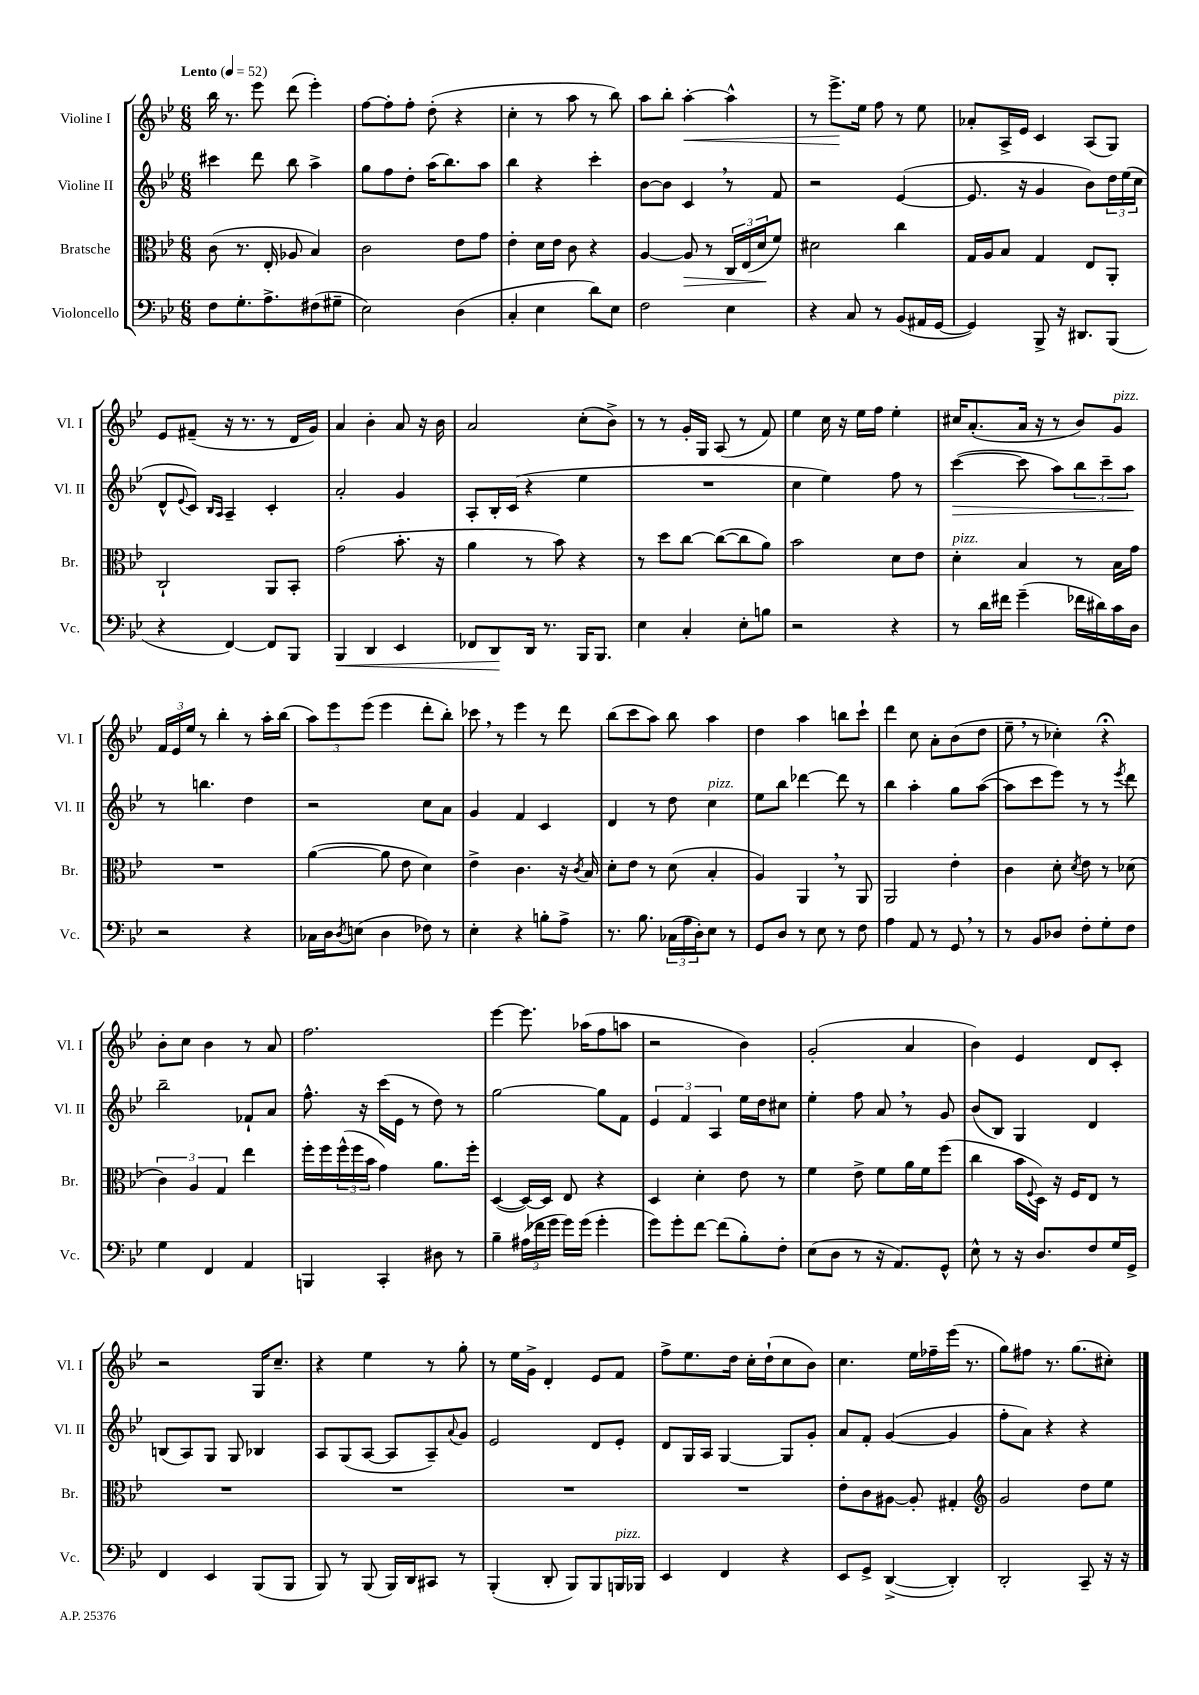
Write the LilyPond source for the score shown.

<<
\new StaffGroup <<
\new Staff = "s0" \with { instrumentName = "Violine I" shortInstrumentName = "Vl. I" } {
    \clef treble \key bes \major \numericTimeSignature \time 6/8 \tempo "Lento" 4 = 52
    bes''16 r8. ees'''8 d'''8( ees'''4-.) |
    f''8~ f''8-. f''8-. d''8-.( r4 |
    c''4-. r8 a''8 r8 bes''8) |
    a''8 bes''8-. a''4~-.\< a''4-^ |
    r8 ees'''8.->\! ees''16 f''8 r8 ees''8 |
    aes'8-. a16-> ees'16 c'4 a8( g8) |
    ees'8 fis'8--( r16 r8. r8 d'16 g'16) |
    a'4 bes'4-. a'8 r16 bes'16 |
    a'2 c''8-.( bes'8->) |
    r8 r8 g'16-. g16 a8( r8 f'8) |
    ees''4 c''16 r16 ees''16 f''16 ees''4-. |
    cis''16 a'8.-.( a'16 r16 r8 bes'8) g'8^\markup { \italic "pizz." } |
    \tuplet 3/2 { f'16 ees'16 ees''16 } r8 bes''4-. r8 a''16-. bes''16( |
    \tuplet 3/2 { a''8) ees'''8 ees'''8( } ees'''4 d'''8-. bes''8-.) |
    ces'''8 \breathe r8 ees'''4 r8 d'''8 |
    bes''8( c'''8 a''8) bes''8 a''4 |
    d''4 a''4 b''8 c'''8-! |
    d'''4 c''8 a'8-. bes'8( d''8 |
    ees''8-- \breathe r8 ces''4-.) r4\fermata |
    bes'8-. c''8 bes'4 r8 a'8 |
    f''2. |
    ees'''4~ ees'''8. aes''16( f''8 a''8 |
    r2 bes'4) |
    g'2-.( a'4 |
    bes'4) ees'4 d'8 c'8-. |
    r2 g16 c''8.-- |
    r4 ees''4 r8 g''8-. |
    r8 ees''16 g'16-> d'4-. ees'8 f'8 |
    f''8-> ees''8. d''16 c''16-. d''16-!( c''8 bes'8) |
    c''4. ees''16 fes''16-- ees'''16( r8. |
    g''8) fis''8 r8. g''8.( cis''8-.) \bar "|." |
}
\new Staff = "s1" \with { instrumentName = "Violine II" shortInstrumentName = "Vl. II" } {
    \clef treble \key bes \major \numericTimeSignature \time 6/8
    cis'''4 d'''8 bes''8 a''4-> |
    g''8 f''8 d''8-. a''16( bes''8.) a''8 |
    bes''4 r4 c'''4-. |
    bes'8~ bes'8 c'4 \breathe r8 f'8 |
    r2 ees'4~( |
    ees'8. r16 g'4 bes'8) \tuplet 3/2 { d''16 ees''16( c''16 } |
    d'8-^ \appoggiatura { ees'8 } c'8) \grace { bes16 a16 } a4-- c'4-. |
    a'2-. g'4 |
    a8-. bes16-. c'16( r4 ees''4 |
    R2. |
    c''4 ees''4) f''8 r8 |
    c'''4~\>( c'''8 a''8) \tuplet 3/2 { bes''8 c'''8-- a''8\! } |
    r8 b''4. d''4 |
    r2 c''8 a'8 |
    g'4 f'4 c'4 |
    d'4 r8 d''8 c''4^\markup { \italic "pizz." } |
    ees''8 bes''8 des'''4~ des'''8 r8 |
    bes''4 a''4-. g''8 a''8~( |
    a''8 c'''8 ees'''8) r8 r8 \acciaccatura { ees'''8 } d'''8 |
    bes''2-- fes'8-! a'8 |
    f''8.-^ r16 c'''16( ees'16 r8 d''8) r8 |
    g''2~ g''8 f'8 |
    \tuplet 3/2 { ees'4 f'4 a4 } ees''16 d''16 cis''8 |
    ees''4-. f''8 a'8 \breathe r8 g'8 |
    bes'8( bes8) g4 d'4 |
    b8( a8) g8 g8 bes4 |
    a8 g8( a8~ a8 a8--) \appoggiatura { a'8 } g'8 |
    ees'2 d'8 ees'8-. |
    d'8 g16 a16 g4~ g8 g'8-. |
    a'8 f'8-. g'4~( g'4 |
    f''8-. a'8) r4 r4 \bar "|." |
}
\new Staff = "s2" \with { instrumentName = "Bratsche" shortInstrumentName = "Br." } {
    \clef alto \key bes \major \numericTimeSignature \time 6/8
    c'8( r8. ees16-. aes8 bes4) |
    c'2 ees'8 g'8 |
    ees'4-. d'16 ees'16 c'8 r4 |
    a4~ a8\> r8 \tuplet 3/2 { c16 ees16( d'16\! } f'8) |
    dis'2 c''4 |
    g16 a16 bes8 g4 ees8 a,8-. |
    c2-! a,8 bes,8-. |
    g'2( bes'8.-. r16 |
    a'4 r8 bes'8) r4 |
    r8 d''8 c''8~ c''8~( c''8 a'8) |
    bes'2 d'8 ees'8 |
    d'4-.^\markup { \italic "pizz." } bes4 r8 bes16 g'16 |
    R2. |
    a'4~( a'8 ees'8 d'4) |
    ees'4-> c'4. r16 \acciaccatura { c'8 } bes16 |
    d'8-. ees'8 r8 d'8( bes4-. |
    a4) a,4 \breathe r8 a,8 |
    a,2 ees'4-. |
    c'4 d'8-. \acciaccatura { d'8 } ees'8 r8 des'8( |
    \tuplet 3/2 { c'4) a4 g4 } ees''4 |
    f''16-. f''16 \tuplet 3/2 { f''16-^( f''16 bes'16 } g'4) a'8. f''16-. |
    d4~( d16~) d16 ees8 r4 |
    d4 d'4-. ees'8 r8 |
    f'4 ees'8-> f'8 a'16 f'16 f''8( |
    c''4 bes'16 \appoggiatura { f8 } d16) r16 f16 ees8 r8 |
    R2. |
    R2. |
    R2. |
    R2. |
    ees'8-. c'8 ais8~ ais8-. gis4-. |
    \clef treble g'2 d''8 ees''8 \bar "|." |
}
\new Staff = "s3" \with { instrumentName = "Violoncello" shortInstrumentName = "Vc." } {
    \clef bass \key bes \major \numericTimeSignature \time 6/8
    f8 g8.-. a8.-> fis8( gis8-- |
    ees2) d4( |
    c4-. ees4 d'8) ees8 |
    f2 ees4 |
    r4 c8 r8 bes,8( ais,16 g,16~ |
    g,4) bes,,8-> r16 dis,8. bes,,8( |
    r4 f,4~) f,8 bes,,8 |
    bes,,4\< d,4 ees,4 |
    fes,8 d,8\! d,16 r8. bes,,16 bes,,8. |
    ees4 c4-. ees8-. b8 |
    r2 r4 |
    r8 d'16 fis'16 g'4--( fes'16 dis'16) c'16 d16 |
    r2 r4 |
    ces16 d16 \acciaccatura { d8 } e8( d4 fes8) r8 |
    ees4-. r4 b8-. a8-> |
    r8. bes8. \tuplet 3/2 { ces16( a16 d16-.) } ees8 r8 |
    g,8 d8 r8 ees8 r8 f8 |
    a4 a,8 r8 g,8 \breathe r8 |
    r8 bes,8 des8 f8-. g8-. f8 |
    g4 f,4 a,4 |
    b,,4 c,4-. dis8 r8 |
    bes4-- \tuplet 3/2 { ais16( fes'16 g'16 } g'16) g'16( g'4-. |
    g'8) g'8-. f'8~ f'8( bes8-.) f8-. |
    ees8( d8 r8 r16 a,8.) g,8-^ |
    ees8-^ r8 r16 d8. f8 g16 g,16-> |
    f,4 ees,4 bes,,8( bes,,8 |
    bes,,8) r8 bes,,8( bes,,16) d,16 cis,8 r8 |
    bes,,4-.( d,8-. bes,,8) bes,,8 b,,16^\markup { \italic "pizz." } bes,,16 |
    ees,4 f,4 r4 |
    ees,8 g,8-> d,4~->( d,4-.) |
    d,2-. c,8-- r16 r16 \bar "|." |
}
>>
>>
\layout { \context { \Score \remove "Bar_number_engraver" } }
